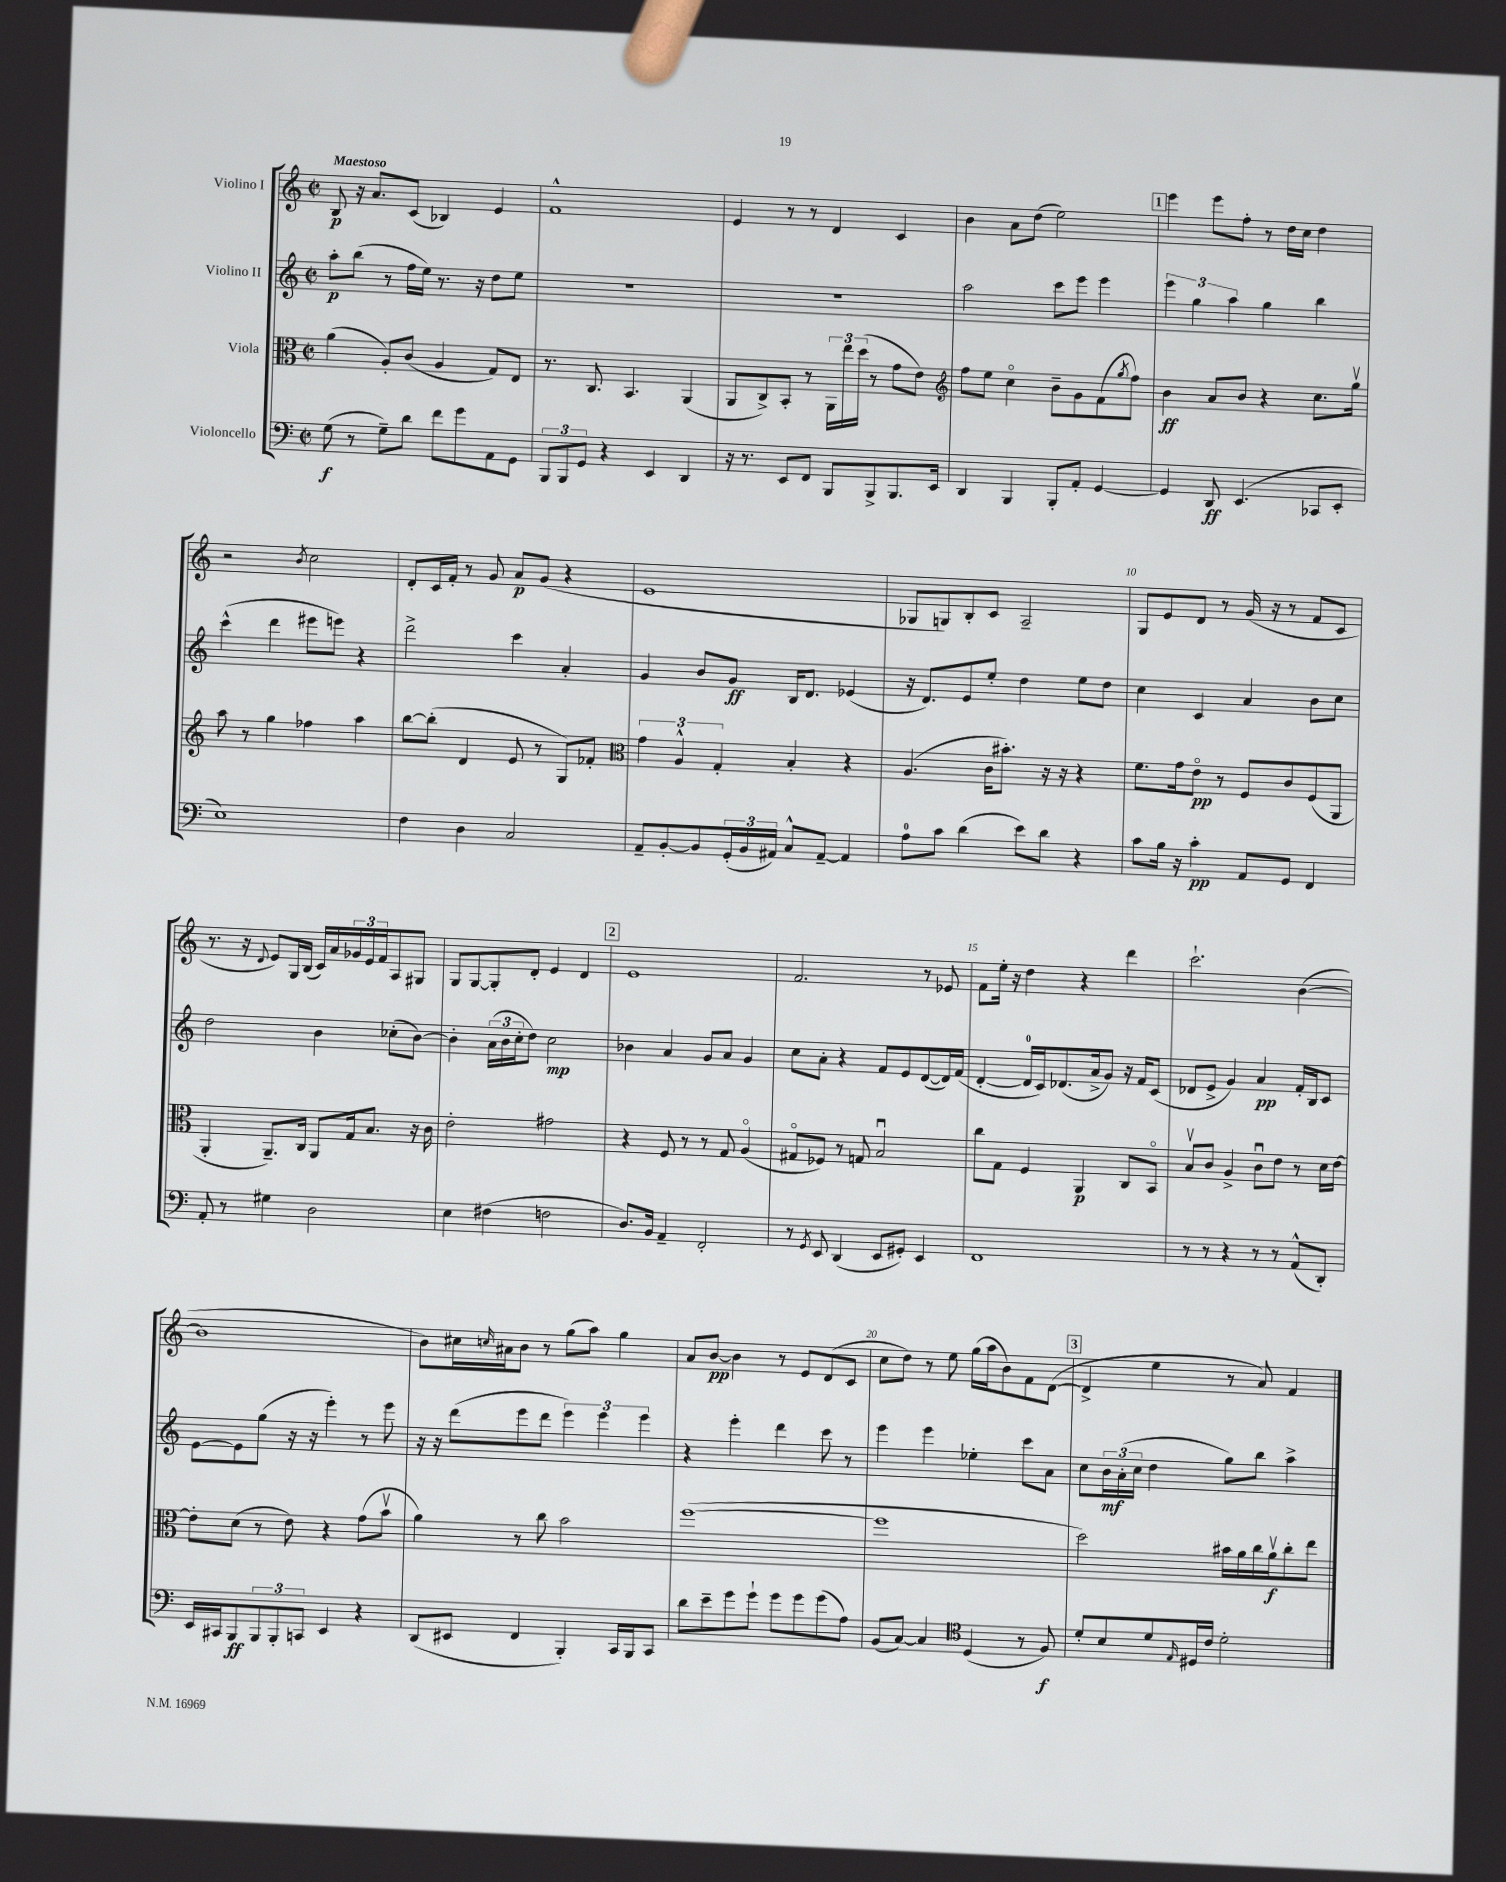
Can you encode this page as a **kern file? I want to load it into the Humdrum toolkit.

**kern	**kern	**kern	**kern
*staff4	*staff3	*staff2	*staff1
*clefF4	*clefC3	*clefG2	*clefG2
*k[]	*k[]	*k[]	*k[]
*M2/2	*M2/2	*M2/2	*M2/2
*met(c|)	*met(c|)	*met(c|)	*met(c|)
(8G	(4a	8aa'	8B
8r	.	(8bb	16r
.	.	.	8.a
8G~)	8A')	8r	.
8d	(8c	16ff	(8c
.	.	16ee)	.
8f	4A	8.r	4B-)
8g	.	.	.
.	.	16r	.
8AA	8G)	8dd	4e
8GG	8E	8ee	.
=	=	=	=
12BBB	8.r	1r	1f^^
12BBB	.	.	.
12GG	.	.	.
.	8.C	.	.
4r	.	.	.
.	4.BB	.	.
4EE	.	.	.
4DD	(4AA	.	.
=	=	=	=
16r	8AA	1r	4e
8.r	.	.	.
.	8C^)	.	.
8EE	8BB'	.	8r
8FF	8r	.	8r
8BBB	24AA	.	4d
.	24ee	.	.
.	(24dd	.	.
8BBB^	8r	.	.
8.BBB	8g	.	4c
.	8e)	.	.
16EE	.	.	.
=	=	=	=
*	*clefG2	*	*
4DD	8ff	2aa	4b
.	8ee	.	.
4BBB	4cco	.	8a
.	.	.	(8dd
8BBB'	8b~	8ccc	2ee)
8AA'	8g	8eee	.
[4GG	(8f	4eee	.
.	8qgg	.	.
.	8ff)	.	.
=	=	=	=
4GG]	4b	6eee	4eee
.	.	6gg	.
8DD	8a	.	8eee
.	.	6aa	.
(4.EE	8b	.	8ff'
.	4r	4gg	8r
.	.	.	16dd
.	.	.	16cc
8CC-	8.cc	4bb	4dd
8EE'	.	.	.
.	16ggv	.	.
=	=	=	=
1E)	8aa	(4ccc^^	2r
.	8r	.	.
.	4gg	4ddd	.
.	.	.	8qb
.	4ff-	8eee#	2cc
.	.	8eee)	.
.	4aa	4r	.
=	=	=	=
4F	[8bb	2ddd^	8d'
.	(8bb']	.	16c
.	.	.	16f'
4D	4d	.	8r
.	.	.	8g
2C	8e	4ccc	8a
.	8r	.	(8g
.	8G)	4a'	4r
.	8f-'	.	.
=	=	=	=
*	*clefC3	*	*
8AA~	6g	4g	1e
[8BB'	.	.	.
.	6A^^	.	.
8BB]	.	8b	.
.	6G'	.	.
(24GG'	.	8g	.
24BB	.	.	.
24AA#)	.	.	.
8C^^	4B'	16B	.
.	.	8.d	.
[8AA#~	.	.	.
4AA#]	4r	(4e-	.
=	=	=	=
8A	(4.A	16r	8G-
.	.	8.d)	.
8c	.	.	8G)
(4d	.	8e	8B'
.	16c	8ee'	8c
.	8.b#')	.	.
8e)	.	4dd	2A~
8d	16r	.	.
.	16r	.	.
4r	4r	8ee	.
.	.	8dd	.
=	=	=	=
8c	8.f	4cc	8G
16B	.	.	8e
16r	16g	.	.
4c'	8eo	4c	8d
.	8r	.	8r
8AA	8F	4a	(16g
.	.	.	16r
8GG	8c	.	8r
4FF	(8F	8b	8f
.	8AA	8cc	8c
=	=	=	=
8AA'	4AA'	2dd	8.r
8r	.	.	.
.	.	.	16r
.	.	.	8qqd
4G#	8.AA~)	.	8e)
.	.	.	16G
.	16C	.	(16B
2D	8AA	4b	16c)
.	.	.	16a
.	16G	.	24g-
.	.	.	24e
.	8.B	.	.
.	.	.	24f
.	.	(8cc-'	8A
.	16r	[8b)	8G#
.	16c	.	.
=	=	=	=
4E	2e'	4b']	8G
.	.	.	[8G
(4F#	.	(24a	8G']
.	.	24b	.
.	.	24cc'	.
.	.	8dd)	8d'
2F	2g#	2cc	4e
.	.	.	4d
=	=	=	=
8.D)	4r	4b-	1e
16BB	.	.	.
4AA~	8F	4a	.
.	8r	.	.
2FF'	8r	8g	.
.	8G	8a	.
.	(4Ao	4g	.
=	=	=	=
8r	8G#o	8cc	2.f
8qGG	.	.	.
8EE	8F-)	8a'	.
(4DD	8r	4r	.
.	8G	.	.
8EE	2Bu	8f	.
8GG#')	.	8e	.
4EE	.	([8d	8r
.	.	16d])	8e-
.	.	(16f	.
=	=	=	=
1FF	8cc	[4d'	8f
.	8G	.	16ee'
.	.	.	16r
.	4F	16d]	4dd
.	.	16c)	.
.	.	(8.d-	.
.	4AA	.	4r
.	.	16a^	.
.	.	8g)	.
.	8C	16r	4ddd
.	.	16f	.
.	8BBo	(8c	.
=	=	=	=
8r	8Bv	8d-	2.ccc`
8r	8c	8e^	.
4r	4A^	4g)	.
8r	8cu	4a	.
8r	8e	.	.
(8AA^^	8r	16f'	([4b
.	.	16B	.
8DD')	16d	8c	.
.	[16e	.	.
=	=	=	=
16EE	8e']	[8e	1b]
16CC#	.	.	.
8BBB	(8d	8e]	.
12BBB	8r	(8gg	.
12BBB'	.	.	.
.	8e)	16r	.
12CC	.	.	.
.	.	16r	.
4EE	4r	4eee')	.
4r	(8g	8r	.
.	8bv	8eee	.
=	=	=	=
(8DD	4a)	16r	8b)
.	.	16r	.
8EE#	.	(8ddd	16cc#
.	.	.	16qqcc
.	.	.	16a#
4FF	8r	8eee	8b
.	8cc	8ddd	8r
4BBB')	2b	6eee)	(8gg
.	.	.	8aa)
.	.	6eee	.
16CC	.	.	4gg
16BBB	.	.	.
.	.	6eee	.
8CC	.	.	.
=	=	=	=
8d	([1ff	4r	8a
8e~	.	.	[8b
8g	.	4eee'	4b]
8g`	.	.	.
8g	.	4ddd	8r
8g	.	.	8e
(8g	.	8ccc	(8d
8A)	.	8r	8c
=	=	=	=
(8BB	1ff]	4eee	8cc
[8C)	.	.	8dd)
4C]	.	4eee	8r
.	.	.	8ee
*clefC4	*	*	*
(4D	.	4ee-'	(16gg
.	.	.	16aa
.	.	.	8b)
8r	.	8ccc	8f
8F)	.	8a	([8d
=	=	=	=
8d'	2dd)	8cc	4d^]
8B	.	24b	.
.	.	(24a'	.
.	.	24cc	.
8d	.	4dd	4ee
16qqE	.	.	.
16D#	.	.	.
16c	.	.	.
2d'	16b#	8gg)	8r
.	16a	.	.
.	16cc	8bb	8a)
.	16av	.	.
.	8cc'	4aa^	4f
.	8ee	.	.
==	==	==	==
*-	*-	*-	*-
